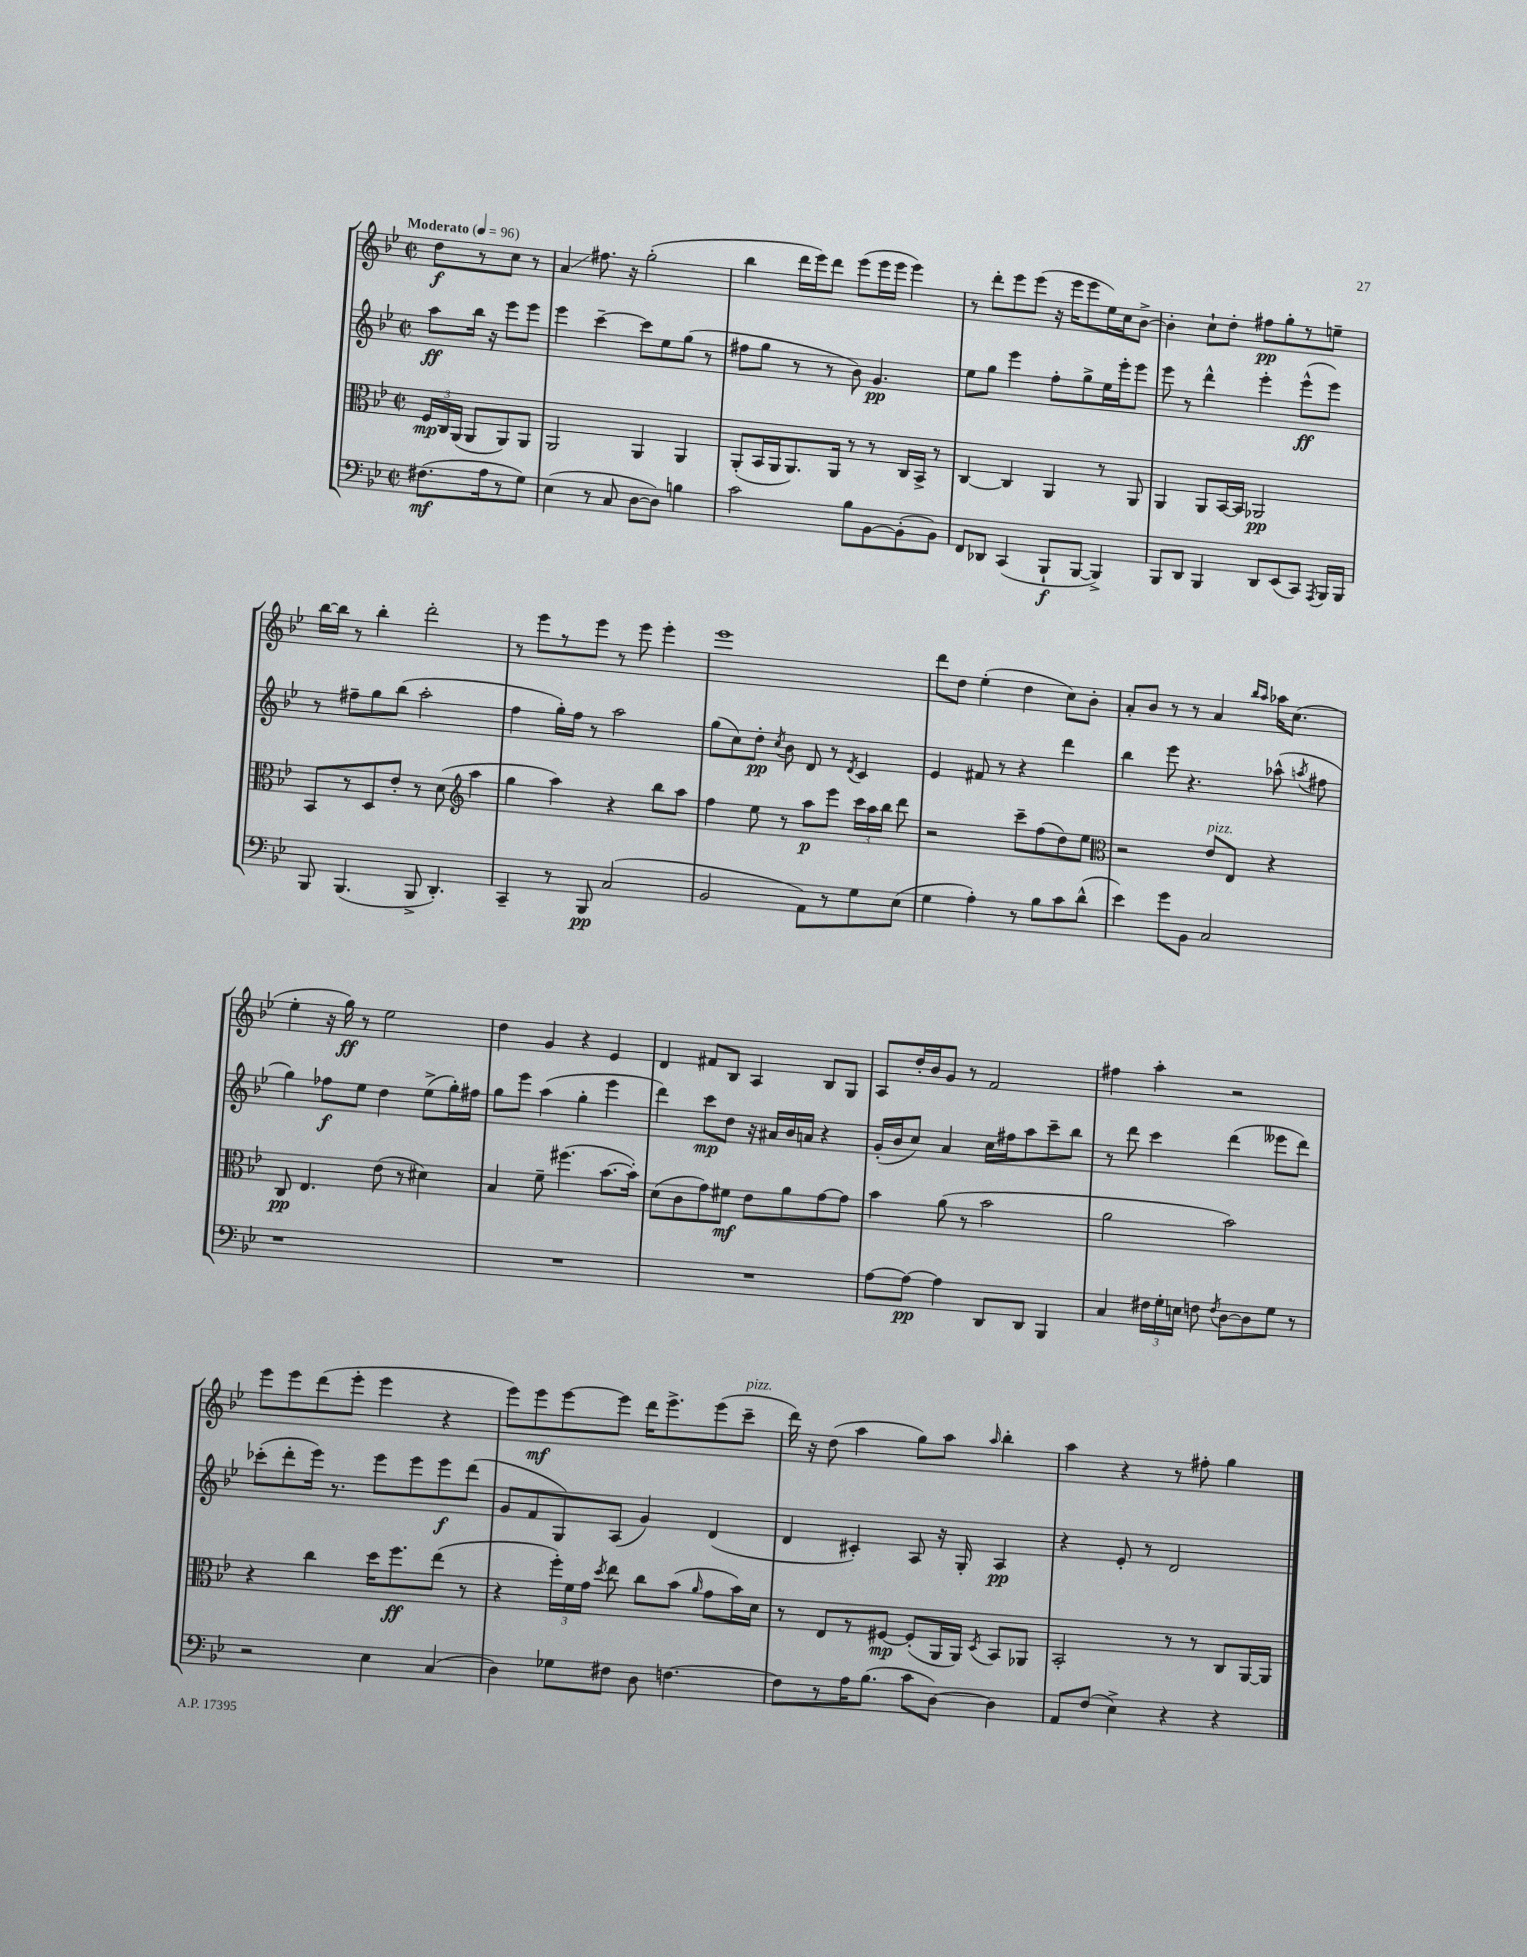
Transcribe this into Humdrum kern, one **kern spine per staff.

**kern	**kern	**kern	**kern
*staff4	*staff3	*staff2	*staff1
*clefF4	*clefC3	*clefG2	*clefG2
*k[b-e-]	*k[b-e-]	*k[b-e-]	*k[b-e-]
*M2/2	*M2/2	*M2/2	*M2/2
*met(c|)	*met(c|)	*met(c|)	*met(c|)
*MM96	*MM96	*MM96	*MM96
(8.F#\L	24F/LL	8aa\L	8dd\L
.	24C/	.	.
.	(24AA/JJ	.	.
.	8AA/L	16bb-\Jk	8r
16A\k	.	16r	.
8r	8AA/)	8eee-\L	8cc\J
8G\J)	8AA/J	8eee-\J	8r
=	=	=	=
(4E-\	2AA/	4eee-\	4a/
8r	.	[4ccc~\	8.ff#\
8C/	.	.	.
.	.	.	16r
[8D\L	4AA/	8ccc\]L	(2gg'\
8D\]J)	.	8ee-\	.
4B\	4AA/	(8gg\J	.
.	.	8r	.
=	=	=	=
2c\	(8AA'/L	8ff#\L	4bb-\
.	16BB-/L	8gg\J	.
.	16AA/J	.	.
.	8.AA/)	8r	16ddd\LL
.	.	.	16eee-\J)
.	.	8r	8ddd\J
.	16AA/Jk	.	.
8B-\L	8r	8b-\)	(8eee-\L
[8BB-\	8r	4.g/	16eee-\L
.	.	.	16eee-\JJ
(8BB-'\]	16C/LL	.	4eee-\)
.	16BB-^/JJ	.	.
8BB-\J)	8r	.	.
=	=	=	=
8FF/L	[4C/	8ee-\L	8r
8DD-/J	.	8gg\J	8ddd'\L
(4CC/	4C/]	4eee-\	8eee-\
.	.	.	(8eee-\J
8BBB-`/L	4AA/	8ff'\L	16r
.	.	.	16eee-\LK
[8BBB-/J	.	8gg^\	8eee-\
4BBB-^/])	8r	16ee-\L	16ee-\L)
.	.	16eee-'\J	16cc\J
.	8AA/	8eee-\J	[8b-^\J
=	=	=	=
8BBB-/L	4AA/	8eee-\	4b-'\]
8DD/J	.	8r	.
4BBB-/	8AA/L	4ddd^^\	8cc`\L
.	[16BB-/L	.	8dd'\J
.	16BB-/]JJ	.	.
8DD/L	2AA-/	4eee-'\	8ff#\L
(8EE-/	.	.	8gg'\
8CC/J)	.	(8eee-^^\L	8r
8qAAA/	.	.	.
16BBB-/LL	.	8eee-\J)	8ee~\J
16BBB-/JJ	.	.	.
=	=	=	=
8BBB-/	8BB-/L	8r	[16bb-\LL
.	.	.	16bb-\]JJ
(4.BBB-/	8r	8ff#~\L	8r
.	8D/	8gg\	4bb-'\
.	8e-'/J	(8bb-\J	.
8BBB-^/	8r	2aa'\	2ddd'\
4.DD'/)	(8d\	.	.
*	*clefG2	*	*
.	4aa\	.	.
=	=	=	=
4CC~/	4gg\	4ff\	8r
.	.	.	8eee-\L
8r	4aa\)	16gg'\LL)	8r
.	.	16ff\JJ	.
8BBB-/	.	8r	8eee-\J
(2C/	4r	2aa\	8r
.	.	.	8eee-\
.	8bb-\L	.	4eee-'\
.	8aa\J	.	.
=	=	=	=
2BB-/	4ff\	(8gg\L	1eee-
.	.	8cc\)	.
.	8ee-\	8dd'\J	.
.	.	8qcc/	.
.	8r	8b-\	.
8AA\L)	8aa\L	8d/	.
8r	8eee-\J	8r	.
.	.	8qd/	.
8G\	24ccc\LL	4c/	.
.	24aa\	.	.
.	24bb-\JJ	.	.
(8E-\J	8ddd\	.	.
=	=	=	=
4G\	2r	4e-/	8ddd\L
.	.	.	8dd\J
4A'\)	.	8f#/	(4ee-'\
.	.	8r	.
8r	8ccc~\L	4r	4dd\
8B-\L	(8ff\	.	.
8c\	8dd\)	4ddd\	8cc\L)
(8d^^\J	8ee-\J	.	8b-'\J
=	=	=	=
*	*clefC3	*	*
4e-\)	2r	4bb-\	8a'/L
.	.	.	8b-/J
8g\L	.	8eee-\	8r
8BB-\J	.	4.r	8r
2C/	8e-/L	.	4a/
.	8E-/J	.	.
.	.	.	16qqbb-/LL
.	.	.	16qqaa/JJ
.	4r	(8aa-^^\	16aa-\LK
.	.	.	(8.cc\J
.	.	8qaa/	.
.	.	8ff#\	.
=	=	=	=
1r	8C/	4gg\)	4ee-'\
.	4.E-/	.	.
.	.	8ff-\L	16r
.	.	.	16gg\)
.	.	8ee-\J	8r
.	(8e-\	4dd\	2ee-\
.	8r	.	.
.	4d#\)	(8ee-^\L	.
.	.	16gg'\L)	.
.	.	16ff#\JJ	.
=	=	=	=
1r	4B-/	8gg\L	4dd\
.	.	8eee-\J	.
.	8f~\	(4aa\	4g/
.	(4.ff#\	.	.
.	.	4gg'\	4r
.	[8.b-\L	4eee-\	4e-/
.	16b-'\]Jk)	.	.
=	=	=	=
1r	(8d\L	4ddd\)	4d/
.	8c\	.	.
.	8g\)	8ccc\L	8f#/L
.	8f#\J	8dd\J	8B-/J
.	8e-\L	16r	4A/
.	.	16a#/LL	.
.	8a\	16b-/	.
.	.	16a/JJ	.
.	[8g\	4r	8B-/L
.	8g\]J	.	8G/J
=	=	=	=
[8A\L	4b-\	(16g'/LL	8A/L
.	.	16b-/J	.
8A\_J	.	8cc/J)	16dd'/L
.	.	.	16b-/J
4A\]	(8a\	4a/	8g/J
.	8r	.	8r
8DD/L	2b-\	16cc\LL	2f/
.	.	16ff#\J	.
8DD/J	.	8aa\	.
4BBB-/	.	8ccc~\	.
.	.	8bb-\J	.
=	=	=	=
4C/	2a\	8r	4ff#\
.	.	8ddd\	.
24F#\LL	.	4ccc\	4aa'\
24G'\	.	.	.
24E\JJ	.	.	.
8F\	.	.	.
8qF/	.	.	.
[8D\L	2b-\)	(4ddd\	2r
8D\]	.	.	.
8G\J	.	8eee--\L	.
8r	.	8ddd\J)	.
=	=	=	=
2r	4r	(8ccc-'\L	8eee-\L
.	.	8ddd'\	8eee-\
.	4cc\	16eee-\Jk)	(8ddd\
.	.	8.r	.
.	.	.	8eee-'\J
4E-\	16dd\LK	8eee-\L	4eee-\
.	8.ff\	.	.
.	.	8eee-\	.
(4C/	(8ee-\J	8eee-\	4r
.	8r	(8ddd\J	.
=	=	=	=
4D\)	4r	8g/L	8eee-\L)
.	.	8f/	8eee-\
8G-\L	24ff'\LL)	8G/)	[8eee-\
.	24f\	.	.
.	24g\JJ	.	.
.	8qdd/	.	.
8F#\J	8ee-\	(8A/J	8eee-\]J
8D\	8cc\L	4g/)	16ddd\LK
.	.	.	8.eee-^\
[4.F\	(8b-\J	.	.
.	16qqa/	.	.
.	8g\L	(4d/	(8eee-\
.	16b-\L)	.	8ccc~\J
.	16d\JJ	.	.
=	=	=	=
8F\]L	8r	4d/	16ddd\)
.	.	.	16r
8r	8E-/L	.	(8dd\
16A\K	8r	4c#'/)	4aa\
(8.B-\J	.	.	.
.	[8F#/J	.	.
8c\L	(8F#'/]L	8A/	8gg\L)
[8D\J)	16AA/L	16r	8aa\J
.	16AA/JJ)	16G'/	.
.	8qD/	.	16qqaa/
4D\]	8BB-/L	4A/	4bb-'\
.	8AA-/J	.	.
=	=	=	=
8AA/L	2BB-'/	4r	4aa\
(8F/J	.	.	.
4E-^\)	.	8e-'/	4r
.	.	8r	.
4r	8r	2d/	8r
.	8r	.	8ff#'\
4r	8C/L	.	4gg\
.	[16AA/L	.	.
.	16AA/]JJ	.	.
==	==	==	==
*-	*-	*-	*-
